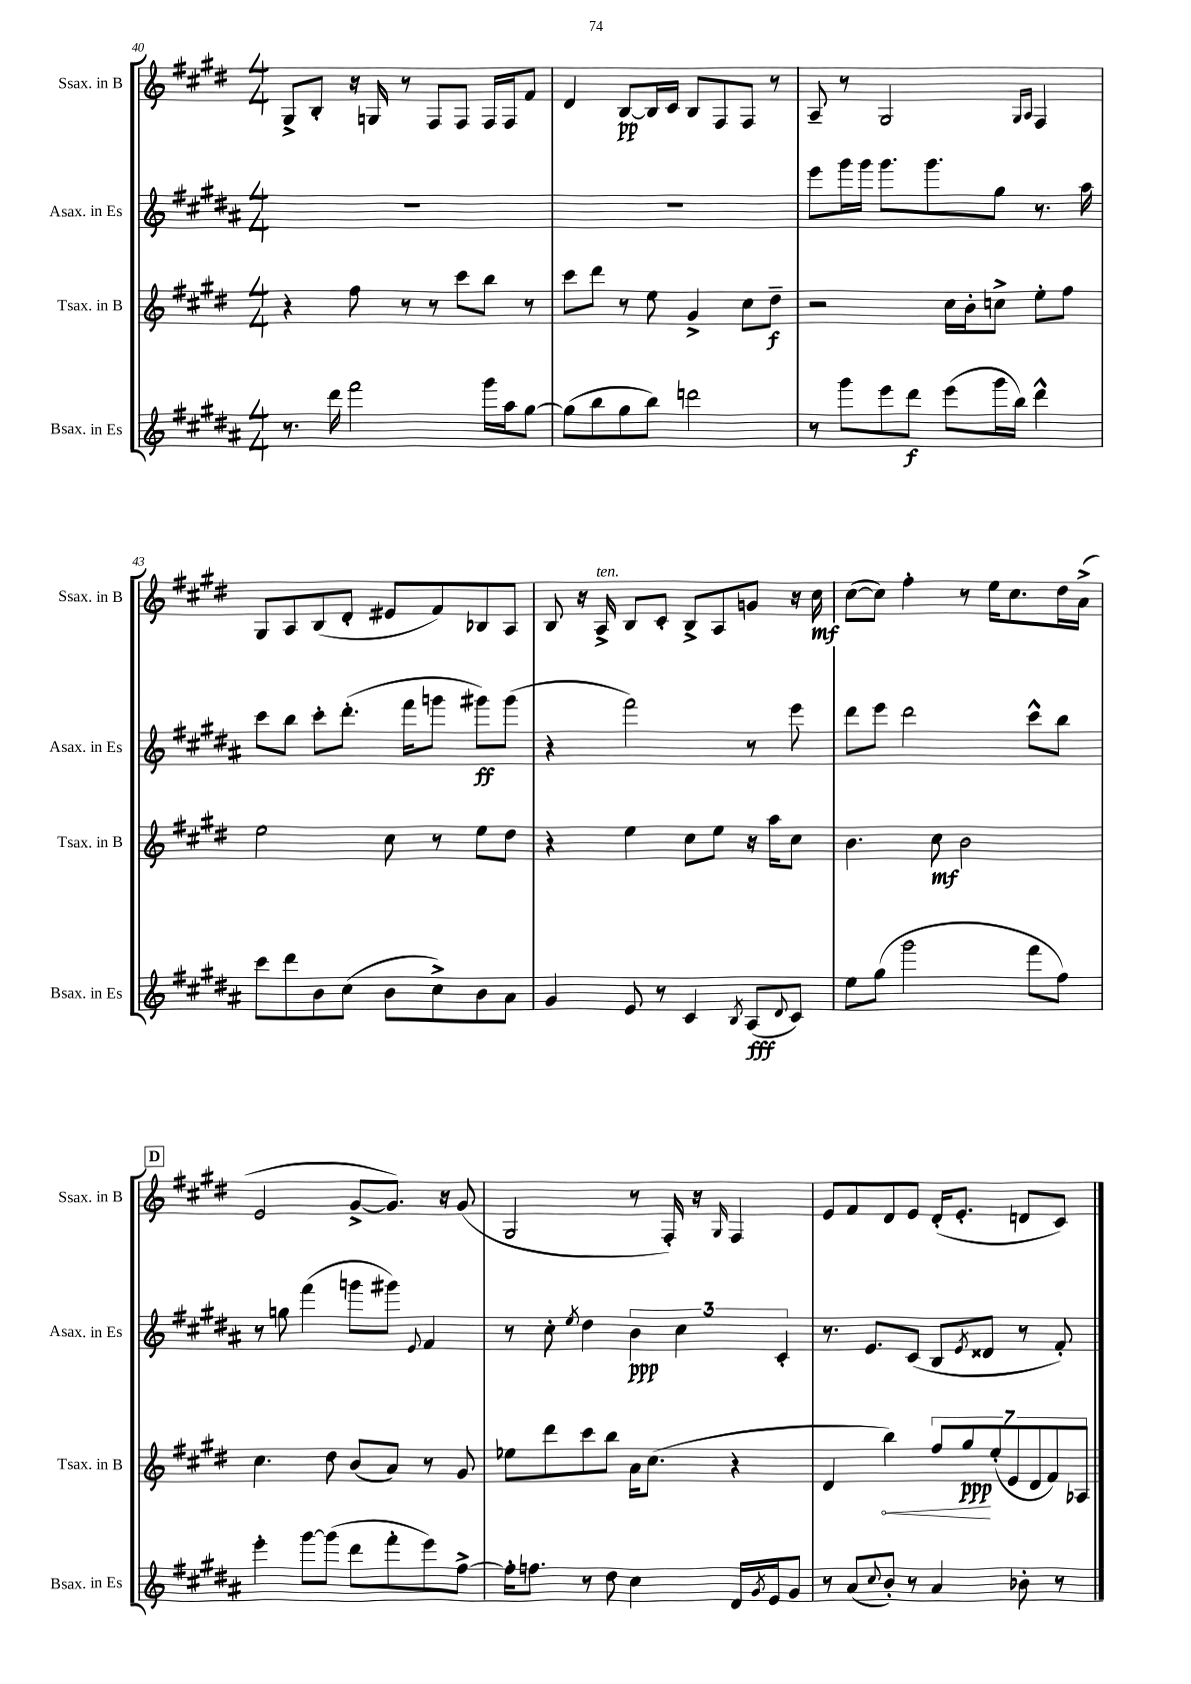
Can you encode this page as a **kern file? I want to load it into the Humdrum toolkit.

**kern	**kern	**kern	**kern
*staff4	*staff3	*staff2	*staff1
*clefG2	*clefG2	*clefG2	*clefG2
*k[f#c#g#d#a#]	*k[f#c#g#d#]	*k[f#c#g#d#a#]	*k[f#c#g#d#]
*M4/4	*M4/4	*M4/4	*M4/4
8.r	4r	1r	8G#^/L
.	.	.	8B'/J
16ddd#\	.	.	.
2fff#\	8ff#\	.	16r
.	.	.	16G/
.	8r	.	8r
.	8r	.	8F#/L
.	8ccc#\L	.	8F#/J
16ggg#\LL	8bb\J	.	16F#/LL
16aa#\J	.	.	16F#/J
[8gg#\J	8r	.	8f#/J
=	=	=	=
(8gg#\]L	8ccc#\L	1r	4d#/
8bb\	8ddd#\J	.	.
8gg#\	8r	.	[8B/L
8bb\J)	8ee\	.	16B/]L
.	.	.	16c#/JJ
2ddd\	4g#^/	.	8B/L
.	.	.	8F#/
.	8cc#\L	.	8F#/J
.	8dd#~\J	.	8r
=	=	=	=
8r	2r	8eee\L	8A~/
8ggg#\L	.	16ggg#\L	8r
.	.	16ggg#\JJ	.
8eee\	.	8.ggg#\L	2G#/
8ddd#\J	.	.	.
.	.	8.ggg#\	.
(8eee\L	16cc#\LL	.	.
.	16b'\J	.	.
16ggg#\L	8cc^\J	8gg#\J	.
16bb\JJ)	.	.	.
.	.	.	16qqG#/LL
.	.	.	16qqA/JJ
4ddd#^^\	8ee'\L	8.r	4F#/
.	8ff#\J	.	.
.	.	16aa#\	.
=	=	=	=
8ccc#\L	2ee\	8ccc#\L	8G#/L
8ddd#\	.	8bb\J	8A/
8b\	.	8ccc#'\L	(8B/
(8cc#\J	.	(8.ddd#'\J	8d#'/J
8b\L	8cc#\	.	8e#/L
.	.	16fff#\LK	.
8cc#^\)	8r	8ggg\J	8f#/)
8b\	8ee\L	8ggg#\L)	8B-/
8a#\J	8dd#\J	(8ggg#\J	8A/J
=	=	=	=
4g#/	4r	4r	8B/
.	.	.	16r
.	.	.	16A^/
8e/	4ee\	2fff#\)	8B/L
8r	.	.	8c#'/J
4c#/	8cc#\L	.	8B^/L
.	8ee\J	.	8A/
8qB/	.	.	.
(8A#/L	16r	8r	8g/J
.	16aa\LK	.	.
8qqd#/	.	.	.
8c#/J)	8cc#\J	8eee\	16r
.	.	.	16cc#\
=	=	=	=
8ee\L	4.b\	8ddd#\L	([8cc#\L
(8gg#\J	.	8eee\J	8cc#\]J)
2ggg#\	.	2ddd#\	4ff#'\
.	8cc#\	.	.
.	2b\	.	8r
.	.	.	16ee\LK
.	.	.	8.cc#\
8fff#\L	.	8ccc#^^\L	.
8ff#\J)	.	8bb\J	16dd#\L
.	.	.	(16a^\JJ
=	=	=	=
4eee'\	4.cc#\	8r	2e/
.	.	8gg\	.
[8ggg#\L	.	(4fff#\	.
(8ggg#\]J	8dd#\	.	.
8ddd#\L	(8b/L	8ggg\L	[8g#^/L
8fff#'\	8a/J)	8ggg#\J)	8.g#/]J)
.	.	8qqe/	.
8eee\)	8r	4f#/	.
.	.	.	16r
[8ff#^\J	8g#/	.	(8g#/
=	=	=	=
16ff#'\]LK	8ee-\L	8r	2G#/
8.ff\J	.	.	.
.	8ddd#\	8cc#'\	.
.	.	8qee/	.
8r	8ccc#\	4dd#\	.
8dd#\	8bb\J	.	.
4cc#\	16a\LK	6b\	8r
.	(8.cc#\J	.	.
.	.	.	16F#'/)
.	.	6cc#\	.
.	.	.	16r
.	.	.	16qqG#/
16d#/LL	4r	.	4F#/
8qg#/	.	.	.
16e/J	.	.	.
.	.	6c#'/	.
8g#/J	.	.	.
=	=	=	=
8r	4d#/	8.r	8e/L
(8a#/L	.	.	8f#/
.	.	8.e/L	.
8qqcc#/	.	.	.
8b'/J)	4bb\)	.	8d#/
8r	.	(8c#/J	8e/J
4a#/	14ff#/L	8B/L	(16d#'/LK
.	.	.	8.e'/J
.	14gg#/	.	.
.	.	8qe/	.
.	.	8d##/J	.
.	(14ee'/	.	.
.	14e/	.	.
8b-'\	.	8r	8d/L
.	14d#/	.	.
.	14f#/)	.	.
8r	.	8f#'/)	8c#/J)
.	14A-/J	.	.
==	==	==	==
*-	*-	*-	*-
